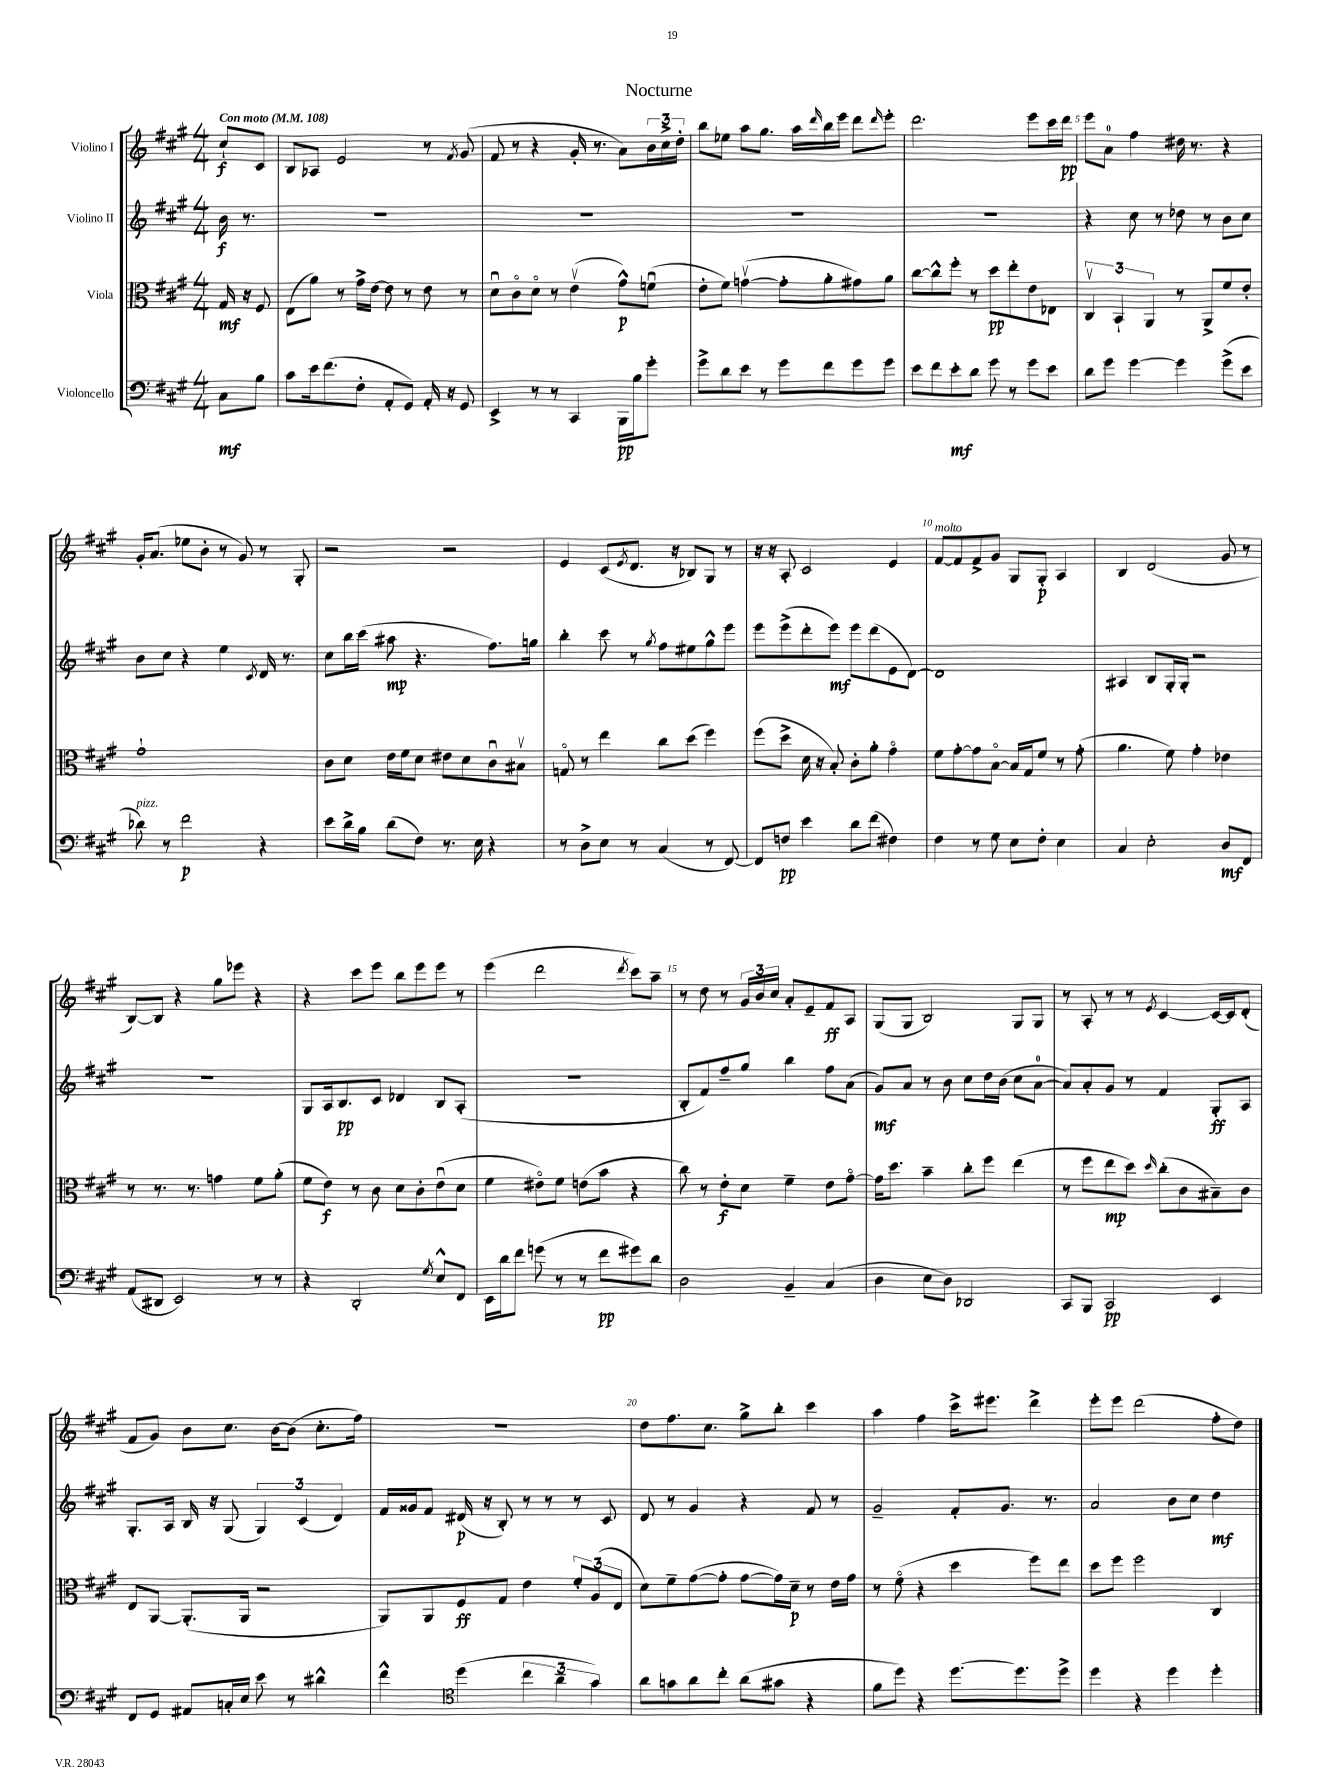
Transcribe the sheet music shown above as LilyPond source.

\header { title = "Nocturne" }
<<
\new StaffGroup <<
\new Staff = "s0" \with { instrumentName = "Violino I" } {
    \clef treble \key a \major \numericTimeSignature \time 4/4 \partial 4 \tempo "Con moto" 4 = 108
    cis''8-!\f cis'8 |
    b8 aes8 e'2 r8 \acciaccatura { fis'8 } gis'8( |
    fis'8 r8 r4 gis'16-. r8. a'8) \tuplet 3/2 { b'16 cis''16-> d''16-. } |
    b''8 ees''8 a''8 gis''8. a''16 \grace { d'''16 } b''16 e'''16 d'''8 \grace { d'''16 } e'''8-. |
    d'''2. e'''8 cis'''16 d'''16\pp |
    e'''8 a'8-0 fis''4 dis''16 r8. r4 |
    gis'16-. a'8.( ees''8 b'8-. r8 gis'8) r8 gis8-. |
    r2 r2 |
    e'4 cis'8( \acciaccatura { e'8 } d'8. r16 bes8) gis8 r8 |
    r16 r16 a8-. cis'2 e'4 |
    fis'8~^\markup { \italic "molto" } fis'8 fis'8-> gis'8 gis8 gis8-.\p a4 |
    b4 d'2( gis'8 r8 |
    b8~) b8 r4 gis''8 ees'''8 r4 |
    r4 cis'''8 e'''8 b''8 e'''8 e'''8 r8 |
    e'''4( d'''2 \acciaccatura { d'''8 } cis'''8) a''8-- |
    r8 d''8 r8 \tuplet 3/2 { gis'16 b'16 cis''16 } a'8-. e'8-- fis'8\ff a8 |
    gis8( gis8 b2) gis8 gis8 |
    r8 a8-. r8 r8 \acciaccatura { e'8 } cis'4~ cis'16~ cis'16 d'8-.( |
    fis'8 gis'8) b'8 cis''8. b'16~ b'8( cis''8.-. fis''16) |
    R1 |
    d''8 fis''8. cis''8. gis''8-> b''8-. cis'''4 |
    a''4 fis''4 cis'''16-> eis'''8. d'''4-> |
    e'''8-. e'''8 d'''2( fis''8-. d''8) \bar "|." |
}
\new Staff = "s1" \with { instrumentName = "Violino II" } {
    \clef treble \key a \major \numericTimeSignature \time 4/4 \partial 4
    b'16\f r8. |
    R1 |
    R1 |
    R1 |
    R1 |
    r4 cis''8 r8 des''8 r8 b'8 cis''8 |
    b'8 cis''8 r4 e''4 \acciaccatura { cis'8 } d'16 r8. |
    cis''8 b''16 cis'''16( ais''8\mp r4. fis''8.) g''16 |
    b''4-. cis'''8 r8 \acciaccatura { gis''8 } fis''8 eis''8 gis''8-^ e'''8 |
    e'''8 e'''8->( d'''8-. e'''8\mf) e'''8 d'''8( e'8 d'8~) |
    d'1 |
    ais4 b8 gis16-. gis16-. r2 |
    R1 |
    gis8 a16 b8.\pp cis'8 des'4 b8 a8-.( |
    R1 |
    b8-. fis'8) fis''8-- gis''8 b''4 fis''8 a'8( |
    gis'8\mf) a'8 r8 b'8 cis''8 d''16 b'16( cis''8 a'8-0~ |
    a'8) a'8-. gis'8 r8 fis'4 gis8-.\ff a8 |
    gis8.-. a16 b16 r16 gis8( \tuplet 3/2 { gis4) cis'4( d'4) } |
    fis'16 gisis'16 fis'8 dis'16\p( r16 b8-.) r8 r8 r8 cis'8 |
    d'8 r8 gis'4 r4 fis'8 r8 |
    gis'2-- fis'8-. gis'8. r8. |
    a'2 b'8 cis''8 d''4\mf \bar "|." |
}
\new Staff = "s2" \with { instrumentName = "Viola" } {
    \clef alto \key a \major \numericTimeSignature \time 4/4 \partial 4
    gis16\mf r16 fis8 |
    e8( a'8) r8 gis'16-> e'16~ e'8 r8 e'8 r8 |
    d'8\downbow cis'8\flageolet d'8\flageolet r8 e'4\upbow( gis'8-^\p) f'8\downbow( |
    e'8-. fis'8) g'4~\upbow( g'8-. a'8-. gis'8) a'8 |
    cis''8~ cis''8-^ fis''8-. r8 d''8\pp e''8-. e'8 ees8 |
    \tuplet 3/2 { cis4\upbow b,4-! a,4 } r8 a,8-> fis'8 e'8-. |
    gis'1-! |
    cis'8 d'8 e'16 fis'16 d'8 eis'8 d'8 cis'8\downbow bis8\upbow |
    g8\flageolet r8 e''4 cis''8 d''8( fis''4) |
    fis''8( d''8-> d'16 r16 b8-.) cis'8-. a'8-. gis'4\flageolet |
    fis'8 gis'8~-. gis'8 b8~\flageolet b16 gis16 fis'8 r8 gis'8-.( |
    a'4. fis'8) gis'4-. ees'4 |
    r8 r8. r8. g'4 fis'8 a'8-.( |
    fis'8 e'8\f) r8 cis'8 d'8 cis'8-. e'8\downbow( d'8 |
    fis'4 eis'8\flageolet) fis'8 e'8( b'8 r4 |
    cis''8) r8 e'8-.\f d'8 fis'4-- e'8 gis'8~\flageolet |
    gis'16 d''8. b'4-- cis''8-. fis''8 e''4( |
    r8 fis''8 e''8\mp d''8) \grace { d''16 } cis''8-.( cis'8 bis8--) cis'8 |
    e8 a,8~ a,8.-.( a,16 r2 |
    a,8) a,8 fis8\ff gis8 e'4 \tuplet 3/2 { fis'8-. a8( e8 } |
    d'8) fis'8-- gis'8~( gis'8-. gis'8~ gis'16) d'16--\p r8 e'16 gis'16 |
    r8 fis'8\flageolet( r4 d''4 fis''8) e''8 |
    d''8 fis''8 fis''2 cis4 \bar "|." |
}
\new Staff = "s3" \with { instrumentName = "Violoncello" } {
    \clef bass \key a \major \numericTimeSignature \time 4/4 \partial 4
    cis8\mf b8 |
    cis'8 e'16 fis'8.( fis8-. a,8-. gis,8) a,16-. r16 gis,8 |
    e,4-> r8 r8 cis,4 b,,16\pp b16 gis'8-. |
    gis'8-> d'8 e'8 r8 gis'8 fis'8 gis'8 gis'8 |
    e'8 fis'8 e'8-.\mf d'8 gis'8 r8 gis'8 e'8 |
    d'8 gis'8 gis'4~ gis'4 gis'8->( e'8 |
    des'8^\markup { \italic "pizz." }) r8 fis'2\p r4 |
    e'8 d'16-> b16 d'8( fis8) r8. e16 r4 |
    r8 d8-> e8 r8 cis4( r8 fis,8~) |
    fis,8 f8\pp e'4 d'8 fis'8( fis4) |
    fis4 r8 gis8 e8 fis8-. e4 |
    cis4 e2-. d8\mf fis,8 |
    a,8( dis,8 e,2) r8 r8 |
    r4 d,2-. \acciaccatura { gis8 } e8-^ fis,8 |
    e,16 d'16 fis'8 g'8( r8 r8 fis'8\pp gis'8) d'8 |
    d2 b,4-- cis4( |
    d4 e8 d8) des,2 |
    cis,8 b,,8 cis,2\pp e,4 |
    fis,8 gis,8 ais,8 c16-. e16 e'8 r8 dis'4-^ |
    fis'4-^ \clef tenor d''4( \tuplet 3/2 { cis''4 a'4-- gis'4) } |
    a'8 g'8 a'8 cis''8-. a'8( gis'8 r4 |
    fis'8 d''8) r4 d''8.~ d''8. d''8-> |
    d''4 r4 d''4 d''4-. \bar "|." |
}
>>
>>
\layout { \context { \Score \override BarNumber.break-visibility = ##(#f #t #t) barNumberVisibility = #(every-nth-bar-number-visible 5) } }
